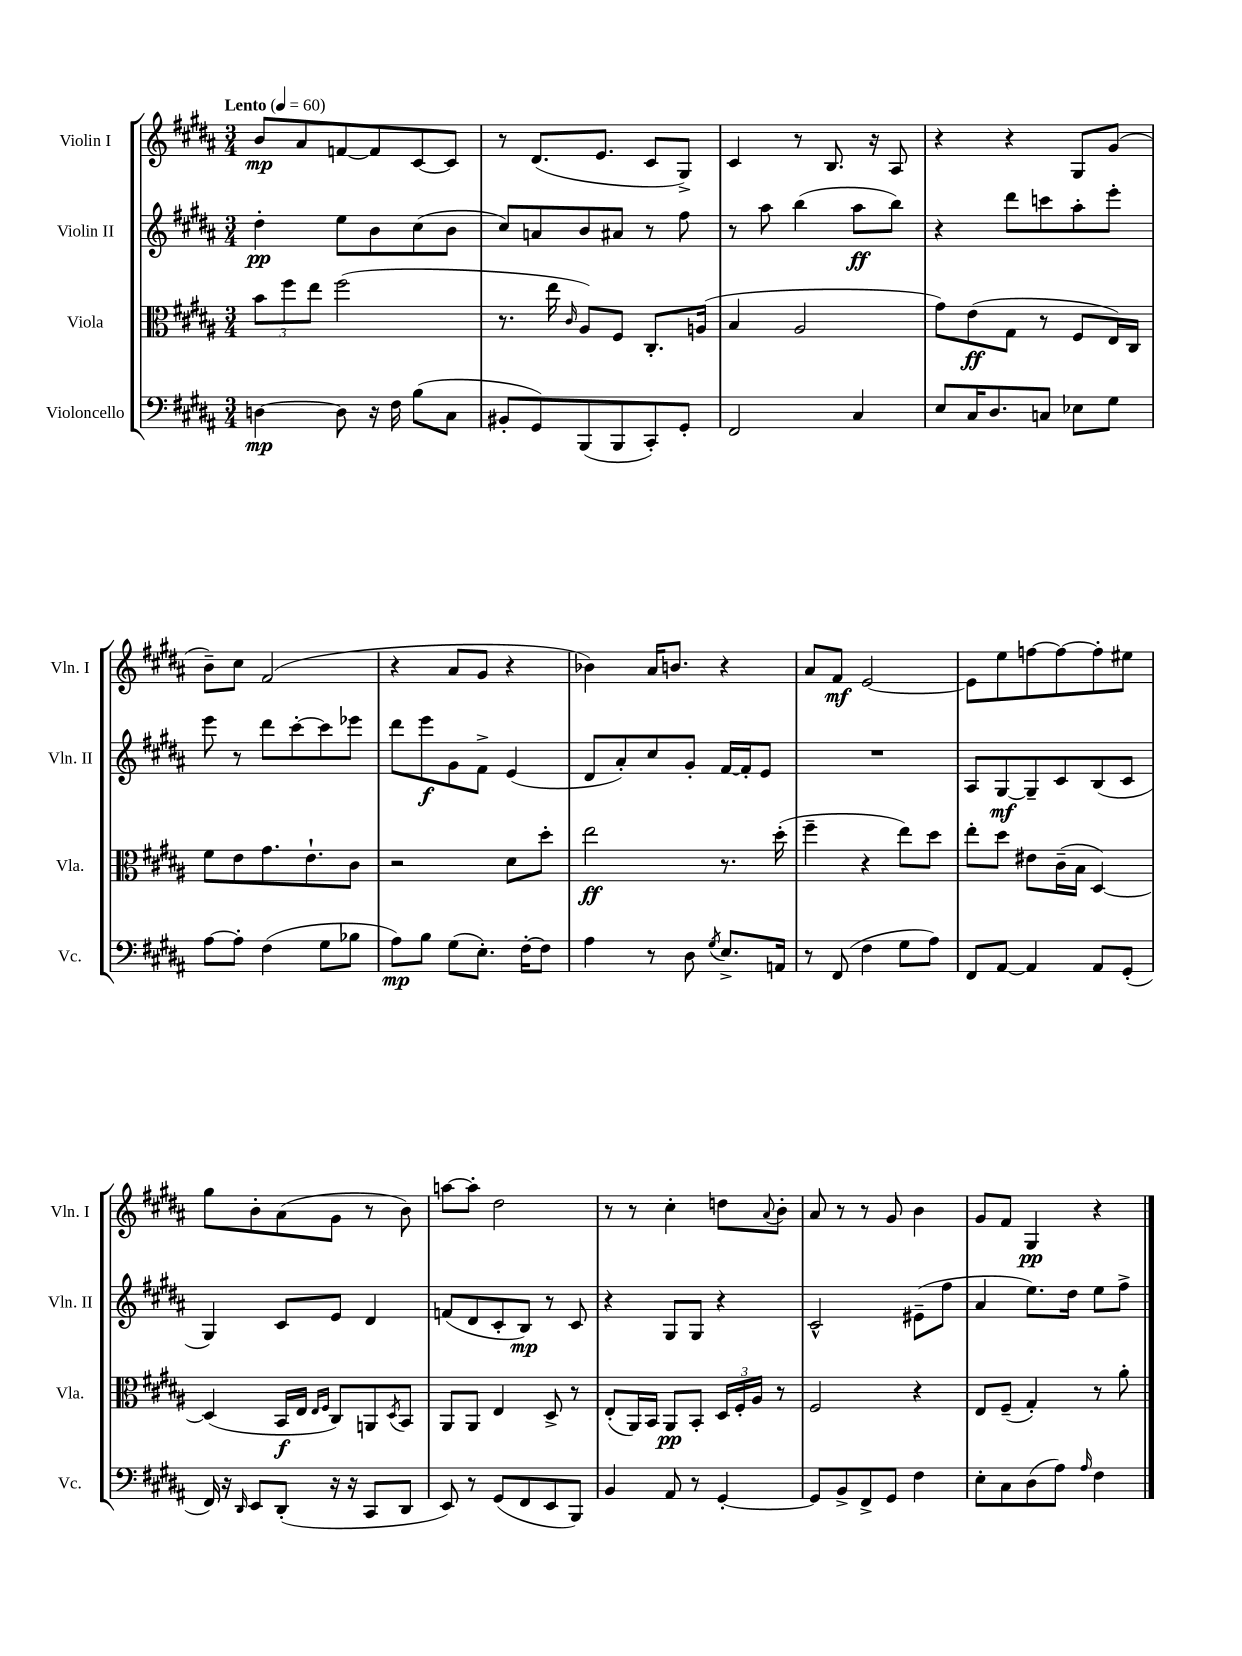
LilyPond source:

<<
\new StaffGroup <<
\new Staff = "s0" \with { instrumentName = "Violin I" shortInstrumentName = "Vln. I" } {
    \clef treble \key b \major \numericTimeSignature \time 3/4 \tempo "Lento" 4 = 60
    b'8\mp ais'8 f'8~ f'8 cis'8~ cis'8 |
    r8 dis'8.( e'8. cis'8 gis8->) |
    cis'4 r8 b8. r16 ais8 |
    r4 r4 gis8 gis'8( |
    b'8--) cis''8 fis'2( |
    r4 ais'8 gis'8 r4 |
    bes'4) ais'16 b'8. r4 |
    ais'8 fis'8\mf e'2~ |
    e'8 e''8 f''8~ f''8~ f''8-. eis''8 |
    gis''8 b'8-. ais'8( gis'8 r8 b'8) |
    a''8~ a''8-. dis''2 |
    r8 r8 cis''4-. d''8 \appoggiatura { ais'8 } b'8-. |
    ais'8 r8 r8 gis'8 b'4 |
    gis'8 fis'8 gis4\pp r4 \bar "|." |
}
\new Staff = "s1" \with { instrumentName = "Violin II" shortInstrumentName = "Vln. II" } {
    \clef treble \key b \major \numericTimeSignature \time 3/4
    dis''4-.\pp e''8 b'8 cis''8( b'8 |
    cis''8) a'8 b'8 ais'8 r8 fis''8 |
    r8 ais''8 b''4( ais''8\ff b''8) |
    r4 dis'''8 c'''8 ais''8-. e'''8-. |
    e'''8 r8 dis'''8 cis'''8~-. cis'''8 ees'''8 |
    dis'''8 e'''8\f gis'8 fis'8-> e'4( |
    dis'8 ais'8-.) cis''8 gis'8-. fis'16~ fis'16-. e'8 |
    R2. |
    ais8 gis8~\mf gis8-- cis'8 b8( cis'8 |
    gis4) cis'8 e'8 dis'4 |
    f'8( dis'8 cis'8-. b8\mp) r8 cis'8 |
    r4 gis8 gis8 r4 |
    cis'2-^ eis'8--( fis''8 |
    ais'4 e''8.) dis''16 e''8 fis''8-> \bar "|." |
}
\new Staff = "s2" \with { instrumentName = "Viola" shortInstrumentName = "Vla." } {
    \clef alto \key b \major \numericTimeSignature \time 3/4
    \tuplet 3/2 { b'8 fis''8 e''8 } fis''2( |
    r8. e''16 \grace { cis'16 } ais8) fis8 cis8.-. a16( |
    b4 ais2 |
    gis'8) e'8\ff( gis8 r8 fis8 e16) cis16 |
    fis'8 e'8 gis'8. e'8.-! cis'8 |
    r2 dis'8 dis''8-. |
    e''2\ff r8. dis''16-.( |
    fis''4-- r4 e''8) dis''8 |
    e''8-. dis''8 eis'8 cis'16--( b16 dis4~) |
    dis4( b,16\f e16 \grace { e16 fis16 } cis8) a,8 \acciaccatura { dis8 } b,8 |
    ais,8 ais,8 e4 dis8-> r8 |
    e8-.( ais,16) b,16 ais,8\pp b,8-. \tuplet 3/2 { dis16 fis16-. ais16 } r8 |
    fis2 r4 |
    e8 fis8--( gis4-.) r8 ais'8-. \bar "|." |
}
\new Staff = "s3" \with { instrumentName = "Violoncello" shortInstrumentName = "Vc." } {
    \clef bass \key b \major \numericTimeSignature \time 3/4
    d4~\mp d8 r16 fis16 b8( cis8 |
    bis,8-. gis,8) b,,8( b,,8 cis,8-.) gis,8-. |
    fis,2 cis4 |
    e8 cis16 dis8. c8 ees8 gis8 |
    ais8~ ais8-. fis4( gis8 bes8 |
    ais8\mp) b8 gis8( e8.-.) fis16~-. fis8 |
    ais4 r8 dis8 \acciaccatura { gis8 } e8.-> a,16 |
    r8 fis,8( fis4 gis8 ais8) |
    fis,8 ais,8~ ais,4 ais,8 gis,8-.( |
    fis,16) r16 \grace { dis,16 } e,8 dis,8-.( r16 r16 cis,8 dis,8 |
    e,8) r8 gis,8( fis,8 e,8 b,,8) |
    b,4 ais,8 r8 gis,4~-. |
    gis,8 b,8-> fis,8-> gis,8 fis4 |
    e8-. cis8 dis8( ais8) \grace { ais16 } fis4 \bar "|." |
}
>>
>>
\layout { \context { \Score \remove "Bar_number_engraver" } }
